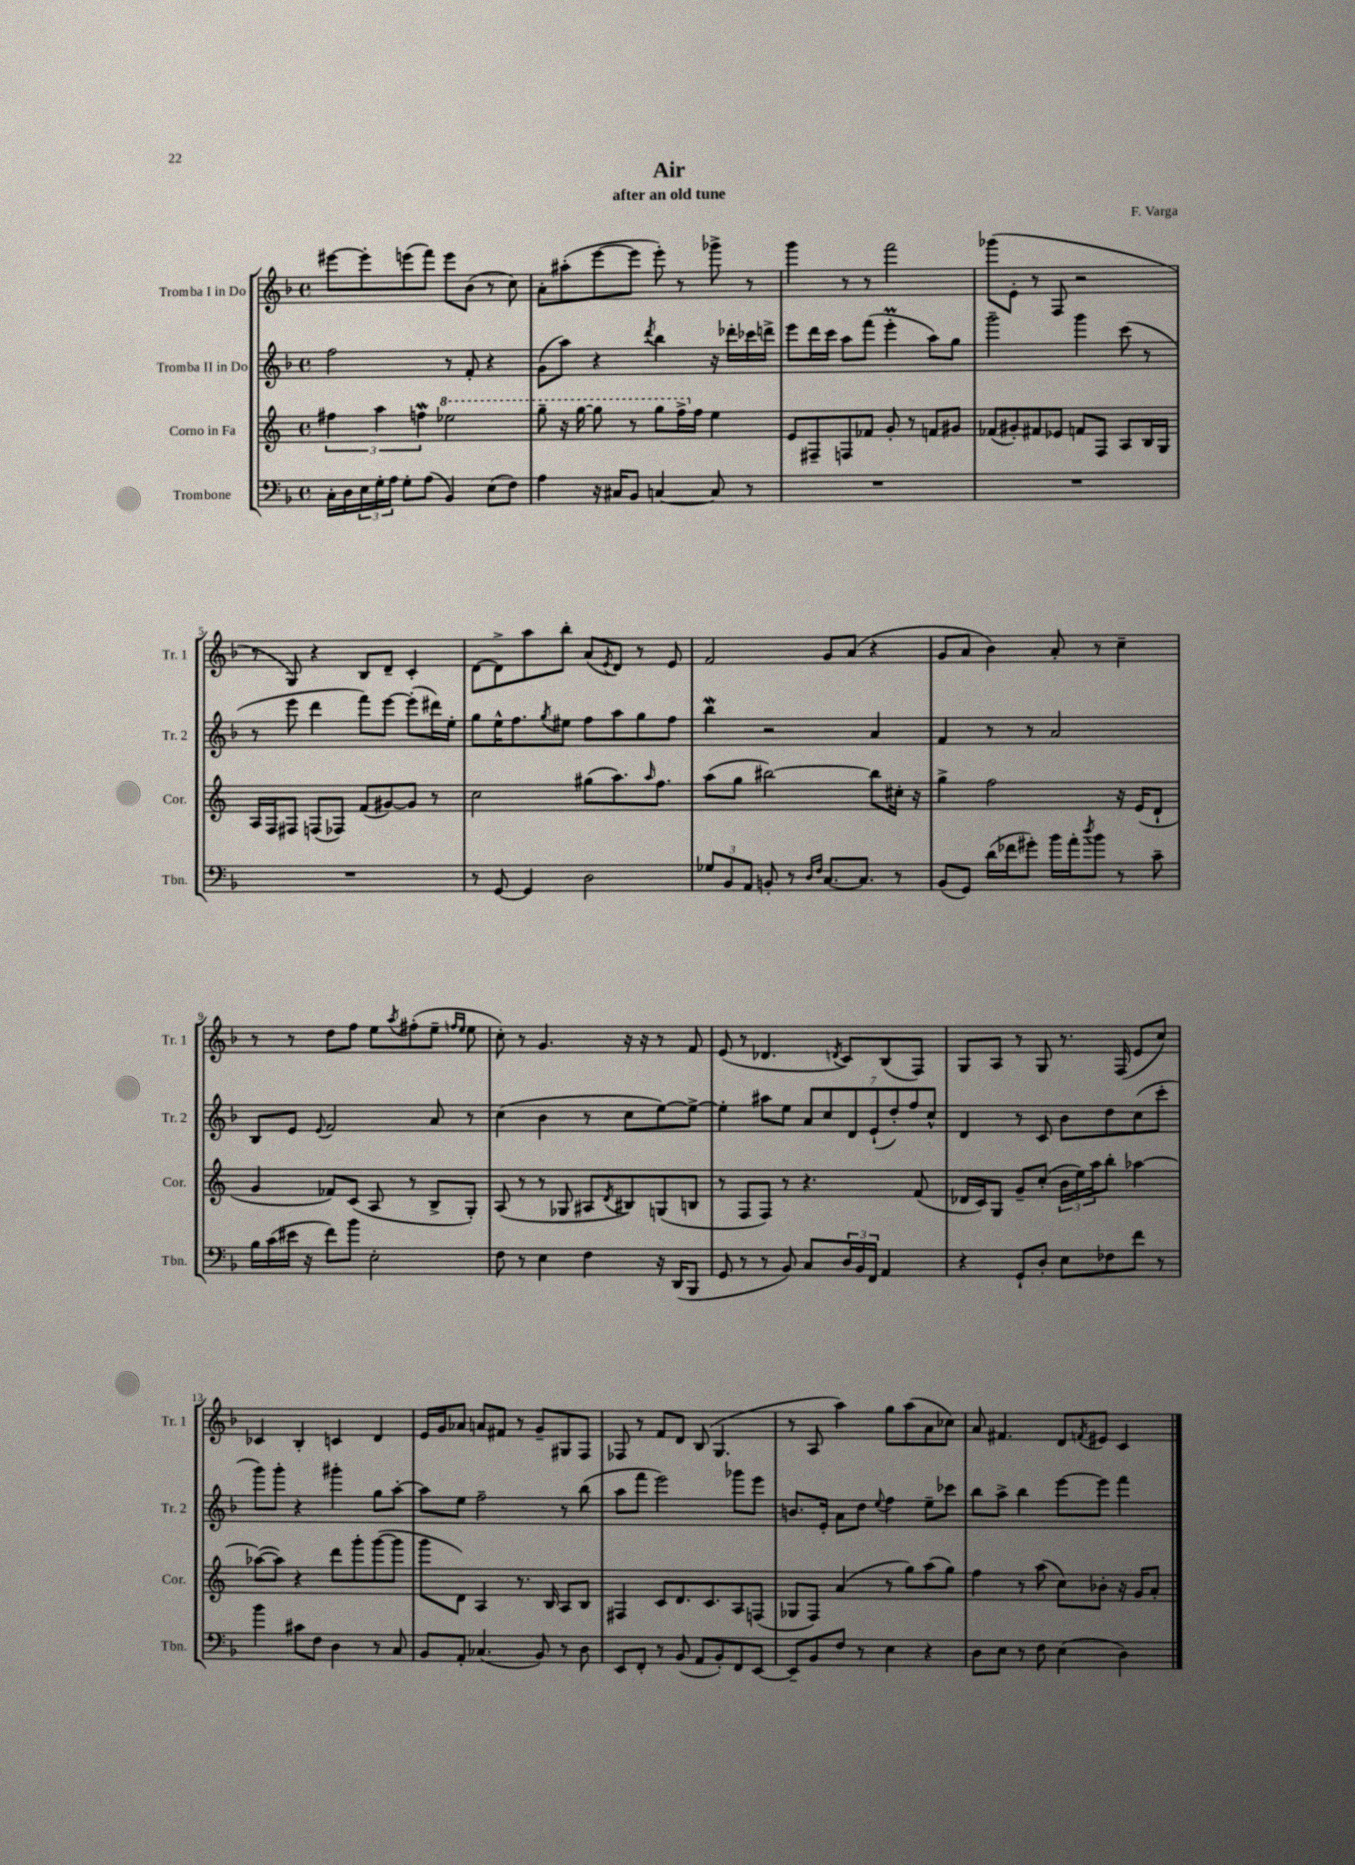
\header { title = "Air" composer = "F. Varga" subtitle = "after an old tune" }
<<
\new StaffGroup <<
\new Staff = "s0" \with { instrumentName = "Tromba I in Do" shortInstrumentName = "Tr. 1" } {
    \clef treble \key f \major \defaultTimeSignature \time 4/4
    eis'''8~ eis'''8-. e'''8( f'''8) e'''8 bes'8( r8 c''8) |
    a'8-. ais''8-.( e'''8~ e'''8 e'''8-.) r8 ges'''8-> r8 |
    g'''4 r8 r8 f'''2 |
    ges'''8( e'8-. r8 f8 r2 |
    r8 g8) r4 bes8 d'8-- c'4-. |
    d'8~ d'8-> a''8 bes''8-. a'8( \acciaccatura { e'8 } d'8) r8 e'8 |
    f'2 g'8 a'8( r4 |
    g'8 a'8 bes'4) a'8-. r8 c''4-- |
    r8 r8 d''8 f''8 e''8 \acciaccatura { a''8 } fis''8-.( e''8-- \grace { f''16 e''16 } e''8 |
    c''8-.) r8 g'4. r16 r16 r8 f'8 |
    e'8( r8 des'4. \acciaccatura { d'8 } c'8) bes8( f8) |
    g8 a8 r8 g8 r8. f16( e'8 c''8) |
    ces'4 bes4-. c'4 d'4 |
    e'16 g'16 aes'8 a'8 fis'8 r8 g'8-- gis8 f8 |
    fes8 r8 f'8 d'8 bes8( g4. |
    r8 a8 a''4) g''8 a''8( a'8 ces''8) |
    a'8 fis'4. d'8 \acciaccatura { f'8 } eis'8 c'4 \bar "|." |
}
\new Staff = "s1" \with { instrumentName = "Tromba II in Do" shortInstrumentName = "Tr. 2" } {
    \clef treble \key f \major \defaultTimeSignature \time 4/4
    f''2 r8 f'8-. r4 |
    g'8( a''8) r4 \acciaccatura { d'''8 } bes''4 r16 des'''16-. ces'''16 d'''16-> |
    e'''8 d'''16 c'''16 a''8 f'''8( e'''4-.\prall a''8) g''8 |
    g'''2-- g'''4 c'''8( r8 |
    r8 e'''8 d'''4 f'''8) e'''8~ e'''8-.( dis'''16) e''16-. |
    g''8 e''16-^ f''8. \acciaccatura { g''8 } eis''8 f''8 a''8 g''8 f''8 |
    bes''4\mordent r2 a'4 |
    f'4 r8 r8 a'2 |
    bes8 e'8 \appoggiatura { e'8 } f'2 a'8 r8 |
    c''4( bes'4 r8 c''8 e''8~) e''8~-> |
    e''4-. ais''8 e''8 \tuplet 7/4 { a'8 c''8 d'8 e'8-!( d''8-.) f''8 c''8-^ } |
    d'4 r8 c'8 bes'8 d''8 c''8( c'''8-. |
    g'''8) g'''8-. r4 gis'''4-. g''8 a''8~-. |
    a''8 e''8 f''2-- r8 bes''8( |
    a''8 f'''8 e'''2) ges'''8 e'''8 |
    b'8. e'16-. a'8 d''8 \appoggiatura { e''8 } f''4 e''8-- ces'''8 |
    bes''8 a''8-> bes''4 e'''8~ e'''8 f'''4 \bar "|." |
}
\new Staff = "s2" \with { instrumentName = "Corno in Fa" shortInstrumentName = "Cor." } {
    \clef treble \key c \major \defaultTimeSignature \time 4/4
    \tuplet 3/2 { fis''4 a''4 f''4\mordent } \ottava #1 ees'''2 |
    g'''8-- r16 g'''16~ g'''8 r8 g'''8 f'''16-> \ottava #0 f''16 e''4 |
    e'8 fis8-- f8 fes'8 g'8-. r8 f'8 gis'8 |
    fes'8( gis'8-.) fis'8 ees'8 f'8 f8 a8 b16 g16 |
    a16 f16 fis8 f8( fes8) f'8( gis'8~) gis'8 r8 |
    c''2 gis''8( a''8.) \grace { a''16 } f''8. |
    a''8( g''8 bis''2~) bis''8 cis''16-. r16 |
    g''4-> f''2 r16 e'16( d'8-! |
    g'4 fes'8) c'8( a8 r8 b8-> g8-.) |
    a8( r8 r8 ges8 ais8 \acciaccatura { d'8 } bis8) g8( b8 |
    r8 f8 f8) r8 r4. f'8( |
    des'16 c'16) g8 g'8-- c''8-.( \tuplet 3/2 { b'16 e''16) a''16 } b''8-. aes''4~ |
    aes''8~( aes''8) r4 d'''8 g'''8-. g'''8~( g'''8 |
    g'''8 d'8) a4 r8. b16 a8 b8 |
    fis4 c'8 d'8. c'8. a8 f8( |
    ges8 f8) a'4( r8 g''8) a''8( g''8) |
    f''4 r8 a''8( c''8) bes'8-. r16 g'16 a'8-. \bar "|." |
}
\new Staff = "s3" \with { instrumentName = "Trombone" shortInstrumentName = "Tbn." } {
    \clef bass \key f \major \defaultTimeSignature \time 4/4
    c16-. d16 \tuplet 3/2 { e16 g16-. a16 } g8-. a8( bes,4) e8( f8) |
    a4 r16 cis16 bes,8 c4~ c8 r8 |
    R1 |
    R1 |
    R1 |
    r8 g,8~ g,4 d2 |
    \tuplet 3/2 { ges8 bes,8 a,8 } b,8-. r8 \grace { d16 f16 } c8.~ c8. r8 |
    bes,8( g,8) d'16( fes'16 gis'8-.) bes'16 a'16-. \acciaccatura { d''8 } bes'8 r8 c'8-- |
    bes16 c'16( eis'16 r16 f'8) bes'8 e2-. |
    f8 r8 e4 f4 r16 d,16( bes,,8 |
    g,8 r8 r8 bes,8) c8 \tuplet 3/2 { d16 bes,16 f,16 } a,4 |
    r4 g,8-! d8-. e8 fes8 f'8 r8 |
    bes'4 cis'8 f8 d4 r8 c8 |
    bes,8 a,8-. ces4.( bes,8) r8 d8 |
    e,8 f,8-. r8 bes,8( a,8 bes,8-.) f,8 e,8~ |
    e,8-- bes,8 f8 r8 e4 r4 |
    d8 e8 r8 f8 e4( d4) \bar "|." |
}
>>
>>
